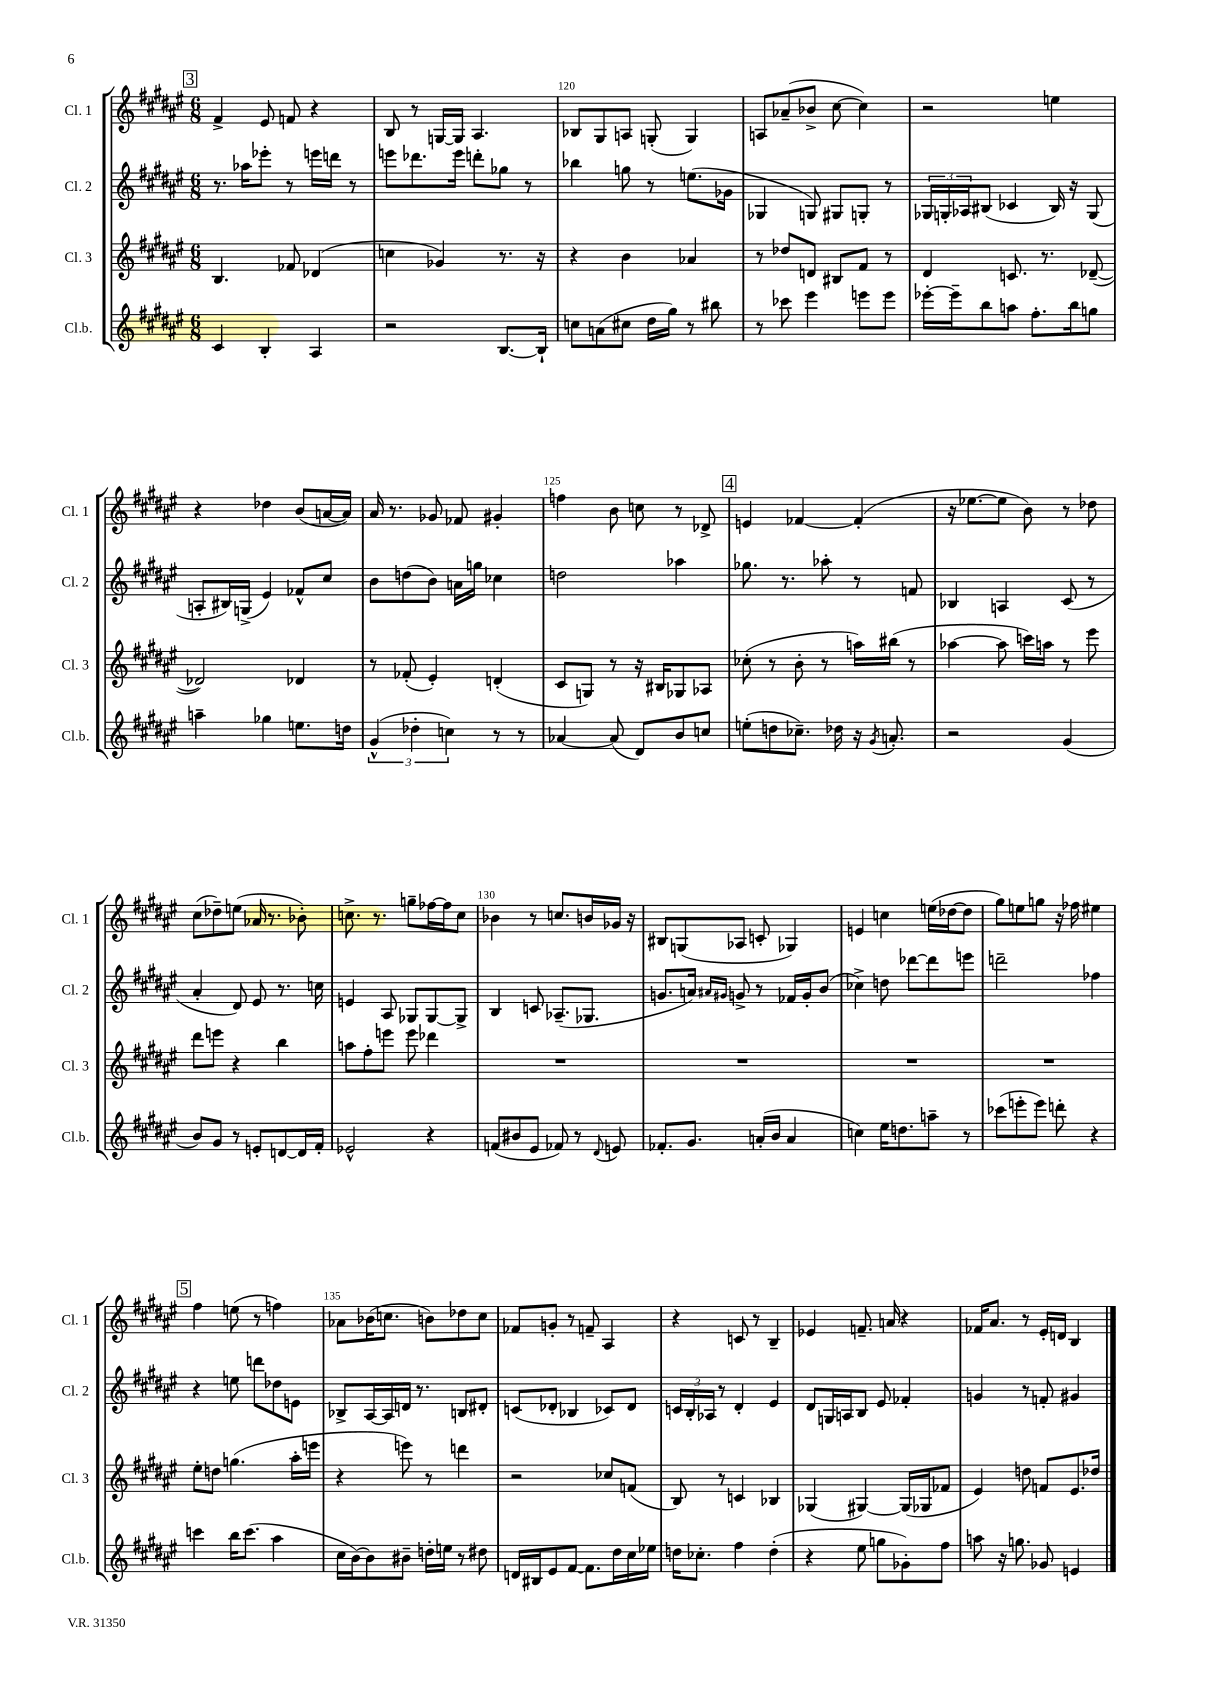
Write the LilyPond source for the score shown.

<<
\new StaffGroup <<
\new Staff = "s0" \with { instrumentName = "Cl. 1" shortInstrumentName = "Cl. 1" } {
    \clef treble \key fis \major \numericTimeSignature \time 6/8
    \mark \markup { \box "3" } fis'4-> eis'8 f'8 r4 |
    b8 r8 g16~ g16 ais4. |
    bes8 gis8 a8 g8-.( g4) |
    a8 aes'8--( bes'8-> cis''8~ cis''4) |
    r2 e''4 |
    r4 des''4 b'8( a'16~ a'16) |
    ais'16 r8. ges'8 fes'8 gis'4-. |
    f''4 b'8 c''8 r8 des'8-> |
    \mark \markup { \box "4" } e'4 fes'4~ fes'4-.( |
    r16 ees''8.~ ees''8 b'8) r8 des''8 |
    cis''8( des''8--) e''8( aes'16 r8. bes'8-.) |
    c''8.-> r8. g''8-- fes''16~ fes''16 c''8 |
    bes'4 r8 c''8. b'16 ges'16 r16 |
    bis8 g8( aes8 c'8-. ges4) |
    e'4 c''4 e''16( des''16~ des''8 |
    gis''8) e''8 g''8 r16 fes''16 eis''4 |
    \mark \markup { \box "5" } fis''4 e''8( r8 f''4) |
    aes'8 bes'16( c''8. b'8) des''8 c''8 |
    fes'8 g'8-. r8 f'8-- ais4 |
    r4 c'8 r8 b4-- |
    ees'4 f'8.-- a'16 r4 |
    fes'16 ais'8. r8 eis'16-. d'16 b4 \bar "|." |
}
\new Staff = "s1" \with { instrumentName = "Cl. 2" shortInstrumentName = "Cl. 2" } {
    \clef treble \key fis \major \numericTimeSignature \time 6/8
    \mark \markup { \box "3" } r8. aes''16 ees'''8-. r8 e'''16 d'''16 r8 |
    e'''8 des'''8. e'''16 d'''8-. ges''8 r8 |
    bes''4 g''8 r8 e''8.( ges'16 |
    ges4 g8) gis8 g8-. r8 |
    \tuplet 3/2 { ges16 g16-. aes16 } bis8( ces'4 bis16) r16 g8( |
    a8-. bis16) g16->( eis'4) fes'8-^ cis''8 |
    b'8 d''8( b'8) a'16 g''16 ces''4 |
    d''2 aes''4 |
    \mark \markup { \box "4" } ges''8. r8. aes''8-. r8 f'8 |
    bes4 a4 cis'8( r8 |
    ais'4-. dis'8) eis'8 r8. c''16 |
    e'4 ais8 ges8 ges8~ ges8-> |
    b4 c'8 aes8.--( ges8. |
    g'8. a'16) \grace { ais'16 gis'16 } g'8-> r8 fes'16 g'16-. b'8( |
    ces''4->) d''8 des'''8~ des'''8 e'''8 |
    d'''2-- fes''4 |
    \mark \markup { \box "5" } r4 e''8 d'''8 des''8 e'8 |
    bes8-> ais16~ ais16 d'16 r8. b8 dis'8-. |
    c'8( des'8-. bes4 ces'8) des'8 |
    \tuplet 3/2 { c'16 b16-. aes16 } r8 dis'4-. eis'4 |
    dis'8 g16 a16 b8 eis'8 fes'4-. |
    g'4 r8 f'8-. gis'4 \bar "|." |
}
\new Staff = "s2" \with { instrumentName = "Cl. 3" shortInstrumentName = "Cl. 3" } {
    \clef treble \key fis \major \numericTimeSignature \time 6/8
    \mark \markup { \box "3" } b4. fes'8 des'4( |
    c''4 ges'4) r8. r16 |
    r4 b'4 aes'4 |
    r8 des''8 d'8 bis8 fis'8 r8 |
    dis'4 c'8. r8. des'8~--( |
    des'2) des'4 |
    r8 fes'8-.( eis'4-.) d'4-.( |
    cis'8 g8) r8 r16 bis16 ges8 aes8 |
    \mark \markup { \box "4" } ces''8-.( r8 b'8-. r8 a''16) bis''16( r8 |
    aes''4~ aes''8 c'''16) a''16 r8 eis'''8 |
    dis'''8 e'''8 r4 b''4 |
    a''8 fis''8-. e'''8 e'''8 des'''4 |
    R2. |
    R2. |
    R2. |
    R2. |
    \mark \markup { \box "5" } eis''8-. d''8 g''4.( ais''16-. e'''16 |
    r4 e'''8) r8 d'''4 |
    r2 ces''8 f'8( |
    b8) r8 c'4 bes4 |
    ges4( gis4~) gis16( ges16 fes'8 |
    eis'4) d''8 f'8 eis'8. des''16 \bar "|." |
}
\new Staff = "s3" \with { instrumentName = "Cl.b." shortInstrumentName = "Cl.b." } {
    \clef treble \key fis \major \numericTimeSignature \time 6/8
    \mark \markup { \box "3" } cis'4 b4-. ais4 |
    r2 b8.~ b16-! |
    c''8 a'8( cis''8 dis''16 gis''16) r8 bis''8 |
    r8 ces'''8 eis'''4 e'''8 e'''8 |
    ees'''16~-. ees'''16-- b''8 a''8 fis''8.-. b''16 g''8 |
    a''4-- ges''4 e''8. d''16 |
    \tuplet 3/2 { gis'4-^( des''4-. c''4) } r8 r8 |
    aes'4~ aes'8( dis'8) b'8 c''8 |
    \mark \markup { \box "4" } e''8-.( d''8 ces''8.--) des''16 r16 \acciaccatura { gis'8 } a'8.-. |
    r2 gis'4( |
    b'8) gis'8 r8 e'8-. d'8~ d'16 fis'16-. |
    ees'2-^ r4 |
    f'8( bis'8 eis'8 fes'8) r8 \appoggiatura { dis'8 } e'8 |
    fes'8.-. gis'8. a'16-.( b'16 a'4 |
    c''4) eis''16 d''8. a''8-- r8 |
    ces'''8( e'''8-. e'''8) d'''8-. r4 |
    \mark \markup { \box "5" } c'''4 b''16 c'''8.( ais''4 |
    cis''16 b'16~) b'8 bis'8-- d''16-. e''16 r8 dis''8 |
    d'16 bis16 eis'8 fis'8~ fis'8. dis''16 cis''16 ees''16 |
    d''16 ces''8.-. fis''4 d''4-.( |
    r4 eis''8 g''8 ges'8-.) fis''8 |
    a''8 r16 g''8. ges'8 e'4 \bar "|." |
}
>>
>>
\layout { \context { \Score currentBarNumber = #118 \override BarNumber.break-visibility = ##(#f #t #t) barNumberVisibility = #(every-nth-bar-number-visible 5) } }
